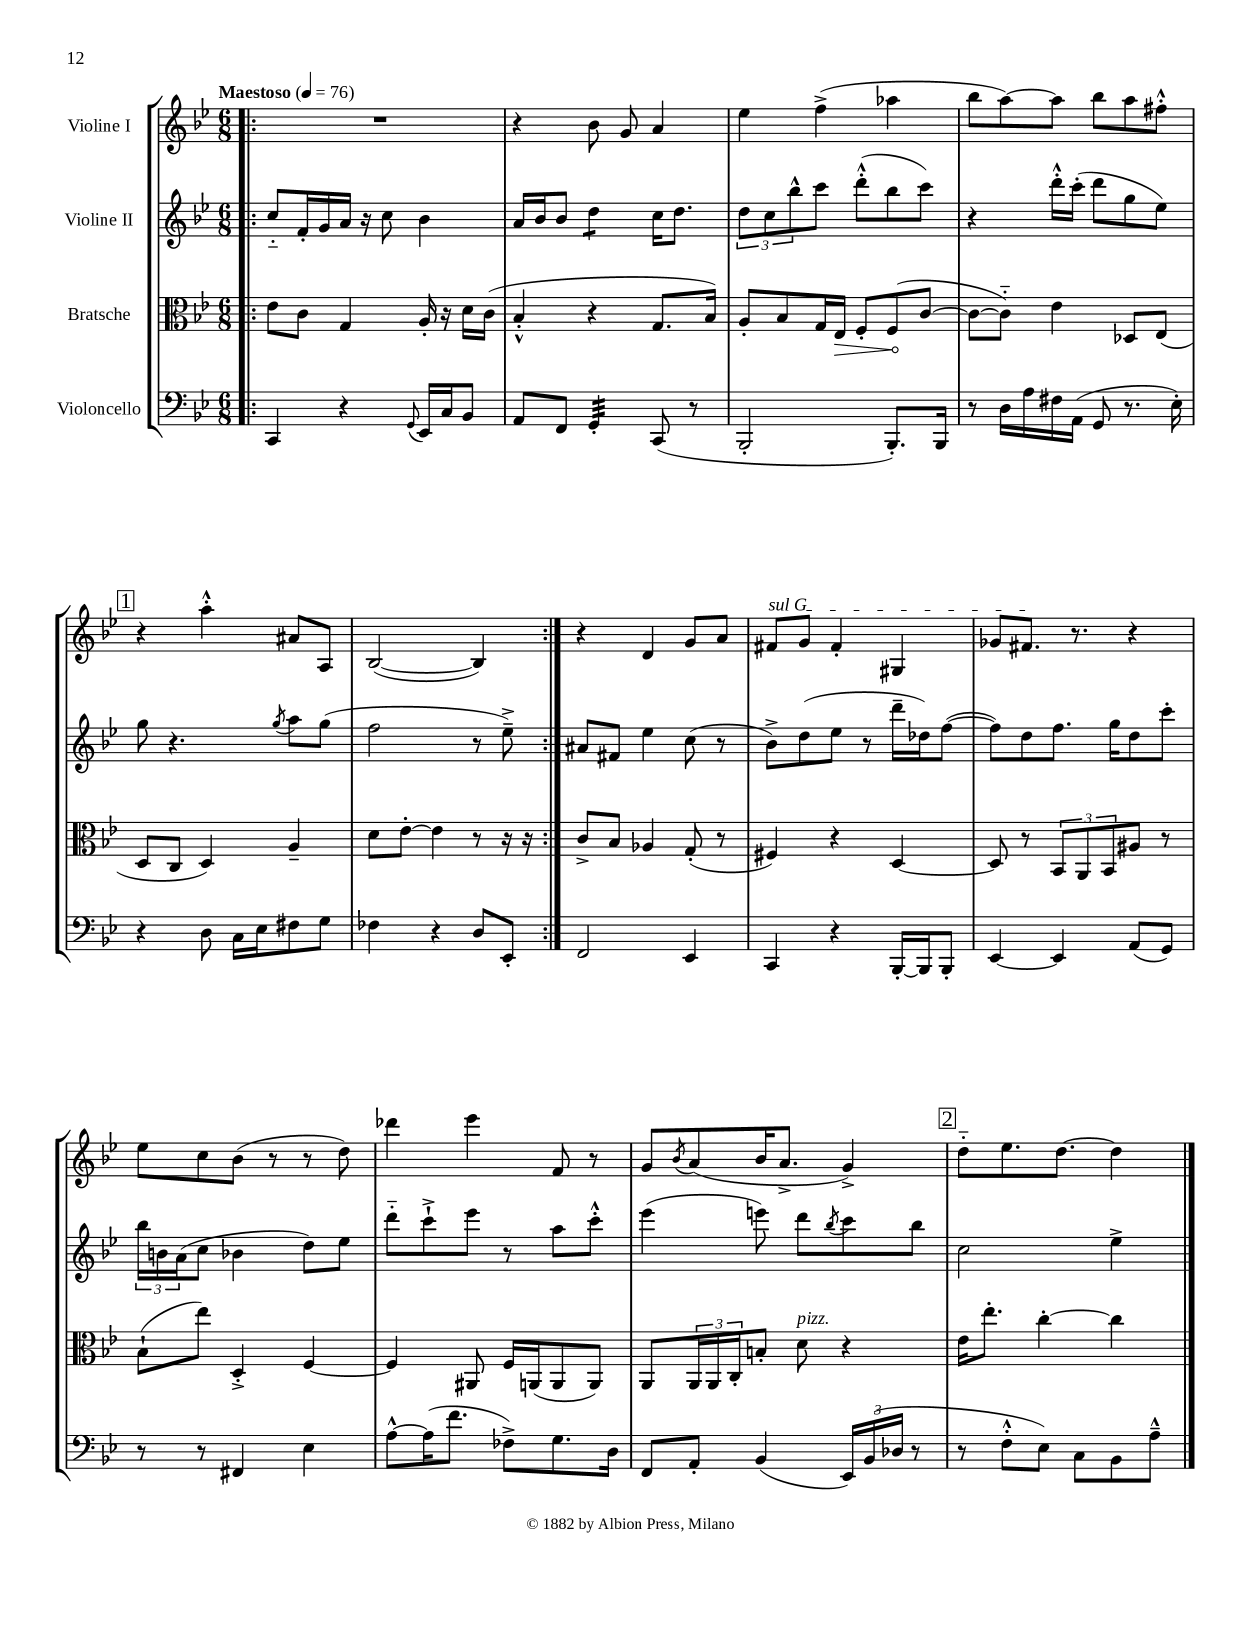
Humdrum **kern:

**kern	**kern	**kern	**kern
*staff4	*staff3	*staff2	*staff1
*clefF4	*clefC3	*clefG2	*clefG2
*k[b-e-]	*k[b-e-]	*k[b-e-]	*k[b-e-]
*M6/8	*M6/8	*M6/8	*M6/8
*MM76	*MM76	*MM76	*MM76
=!|:	=!|:	=!|:	=!|:
4CC/	8e-\L	8cc'~/L	2.r
.	8c\J	16f'/L	.
.	.	16g/	.
4r	4G/	16a/JJ	.
.	.	16r	.
.	.	8cc\	.
8qqGG/	.	.	.
16EE-/LL	16A'/	4b-\	.
16C/J	16r	.	.
8BB-/J	16d\LL	.	.
.	(16c\JJ	.	.
=	=	=	=
8AA/L	4B-'^^/	16a/LL	4r
.	.	16b-/J	.
8FF/J	.	8b-/J	.
4GG'/	4r	4dd\	8b-\
.	.	.	8g/
(8CC/	8.G/L	16cc\LK	4a/
.	.	8.dd\J	.
8r	.	.	.
.	16B-/Jk)	.	.
=	=	=	=
2BBB-'/	8A'/L	12dd\L	4ee-\
.	.	12cc\	.
.	8B-/	.	.
.	.	12bb-^^\	.
.	16G/L	8ccc\J	(4ff^\
.	16E-/JJ	.	.
.	8F'/L	(8ddd'^^\L	.
8.BBB-'/L)	(8F/	8bb-\	4aa-\
.	[8c/J	8ccc\J)	.
16BBB-/Jk	.	.	.
=	=	=	=
8r	8c\_L	4r	8bb-\L
16D\LL	8c'~\]J)	.	[8aa\)
16A\	.	.	.
16F#\	4e-\	16ddd'^^\LL	8aa\]J
(16AA\JJ	.	(16ccc'\JJ	.
8GG/	.	8ddd\L	8bb-\L
8.r	8D-/L	8gg\	8aa\
.	(8E-/J	8ee-\J)	8ff#'^^\J
16E-'\)	.	.	.
=	=	=	=
4r	8D/L	8gg\	4r
.	8C/J	4.r	.
8D\	4D/)	.	4aa'^^\
16C\LL	.	.	.
16E-\J	.	.	.
.	.	8qgg/	.
8F#\	4A~/	8aa\L	8a#/L
8G\J	.	(8gg\J	8A/J
=	=	=	=
4F-\	8d\L	2ff\	([2B-/
.	[8e-'\J	.	.
4r	4e-\]	.	.
8D/L	8r	8r	4B-/])
8EE-'/J	16r	8ee-~^\)	.
.	16r	.	.
=:|!	=:|!	=:|!	=:|!
2FF/	8c^/L	8a#/L	4r
.	8B-/J	8f#/J	.
.	4A-/	4ee-\	4d/
4EE-/	(8G'/	(8cc\	8g/L
.	8r	8r	8a/J
=	=	=	=
4CC/	4F#/)	8b-^\L)	8f#/L
.	.	(8dd\	8g/J
4r	4r	8ee-\J	4f#'/
.	.	8r	.
[16BBB-'/LL	[4D/	16ddd~\LL	4G#/
16BBB-/]J	.	16dd-\J)	.
8BBB-'/J	.	([8ff\J	.
=	=	=	=
[4EE-/	8D/]	8ff\]L)	8g-/L
.	8r	8dd\	8.f#/J
4EE-/]	12BB-/L	8.ff\J	.
.	.	.	8.r
.	12AA/	.	.
.	12BB-/	.	.
.	.	16gg\LK	.
(8AA/L	8A#/J	8dd\	4r
8GG/J)	8r	8ccc'\J	.
=	=	=	=
8r	(8B-`\L	24bb-\LL	8ee-\L
.	.	24b\	.
.	.	(24a\J	.
8r	8ee-\J)	8cc\J	8cc\
4FF#/	4D'^/	4b-\	(8b-\J
.	.	.	8r
4E-\	[4F/	8dd\L)	8r
.	.	8ee-\J	8dd\)
=	=	=	=
[8A^^\L	4F/]	8ddd'~\L	4ddd-\
(16A\]K	.	8ccc`^\	.
8.f\J	.	.	.
.	8AA#/	8eee-\J	4eee-\
8F-^\L)	16F/LL	8r	.
.	(16AA/J	.	.
8.G\	8AA/	8aa\L	8f/
.	8AA/J)	8ccc'^^\J	8r
16D\Jk	.	.	.
=	=	=	=
8FF/L	8AA/L	(4eee-\	8g/L
.	.	.	8qb-/
8AA'/J	24AA/L	.	(8a/
.	24AA/	.	.
.	24C'/J	.	.
(4BB-/	8B'/J	8eee\)	16b-/K
.	.	.	8.a^/J
.	8d\	8ddd\L	.
.	.	8qbb-/	.
24EE-/LL)	4r	8ccc\	4g^/)
(24BB-/	.	.	.
24D-/JJ	.	.	.
8r	.	8bb-\J	.
=	=	=	=
8r	16e-\LK	2cc\	8dd'~\L
.	8.ee-'\J	.	.
8F'^^\L	.	.	8.ee-\
8E-\J)	[4cc'\	.	.
.	.	.	[8.dd\J
8C\L	.	.	.
8BB-\	4cc\]	4ee-^\	4dd\]
8A~^^\J	.	.	.
==	==	==	==
*-	*-	*-	*-
